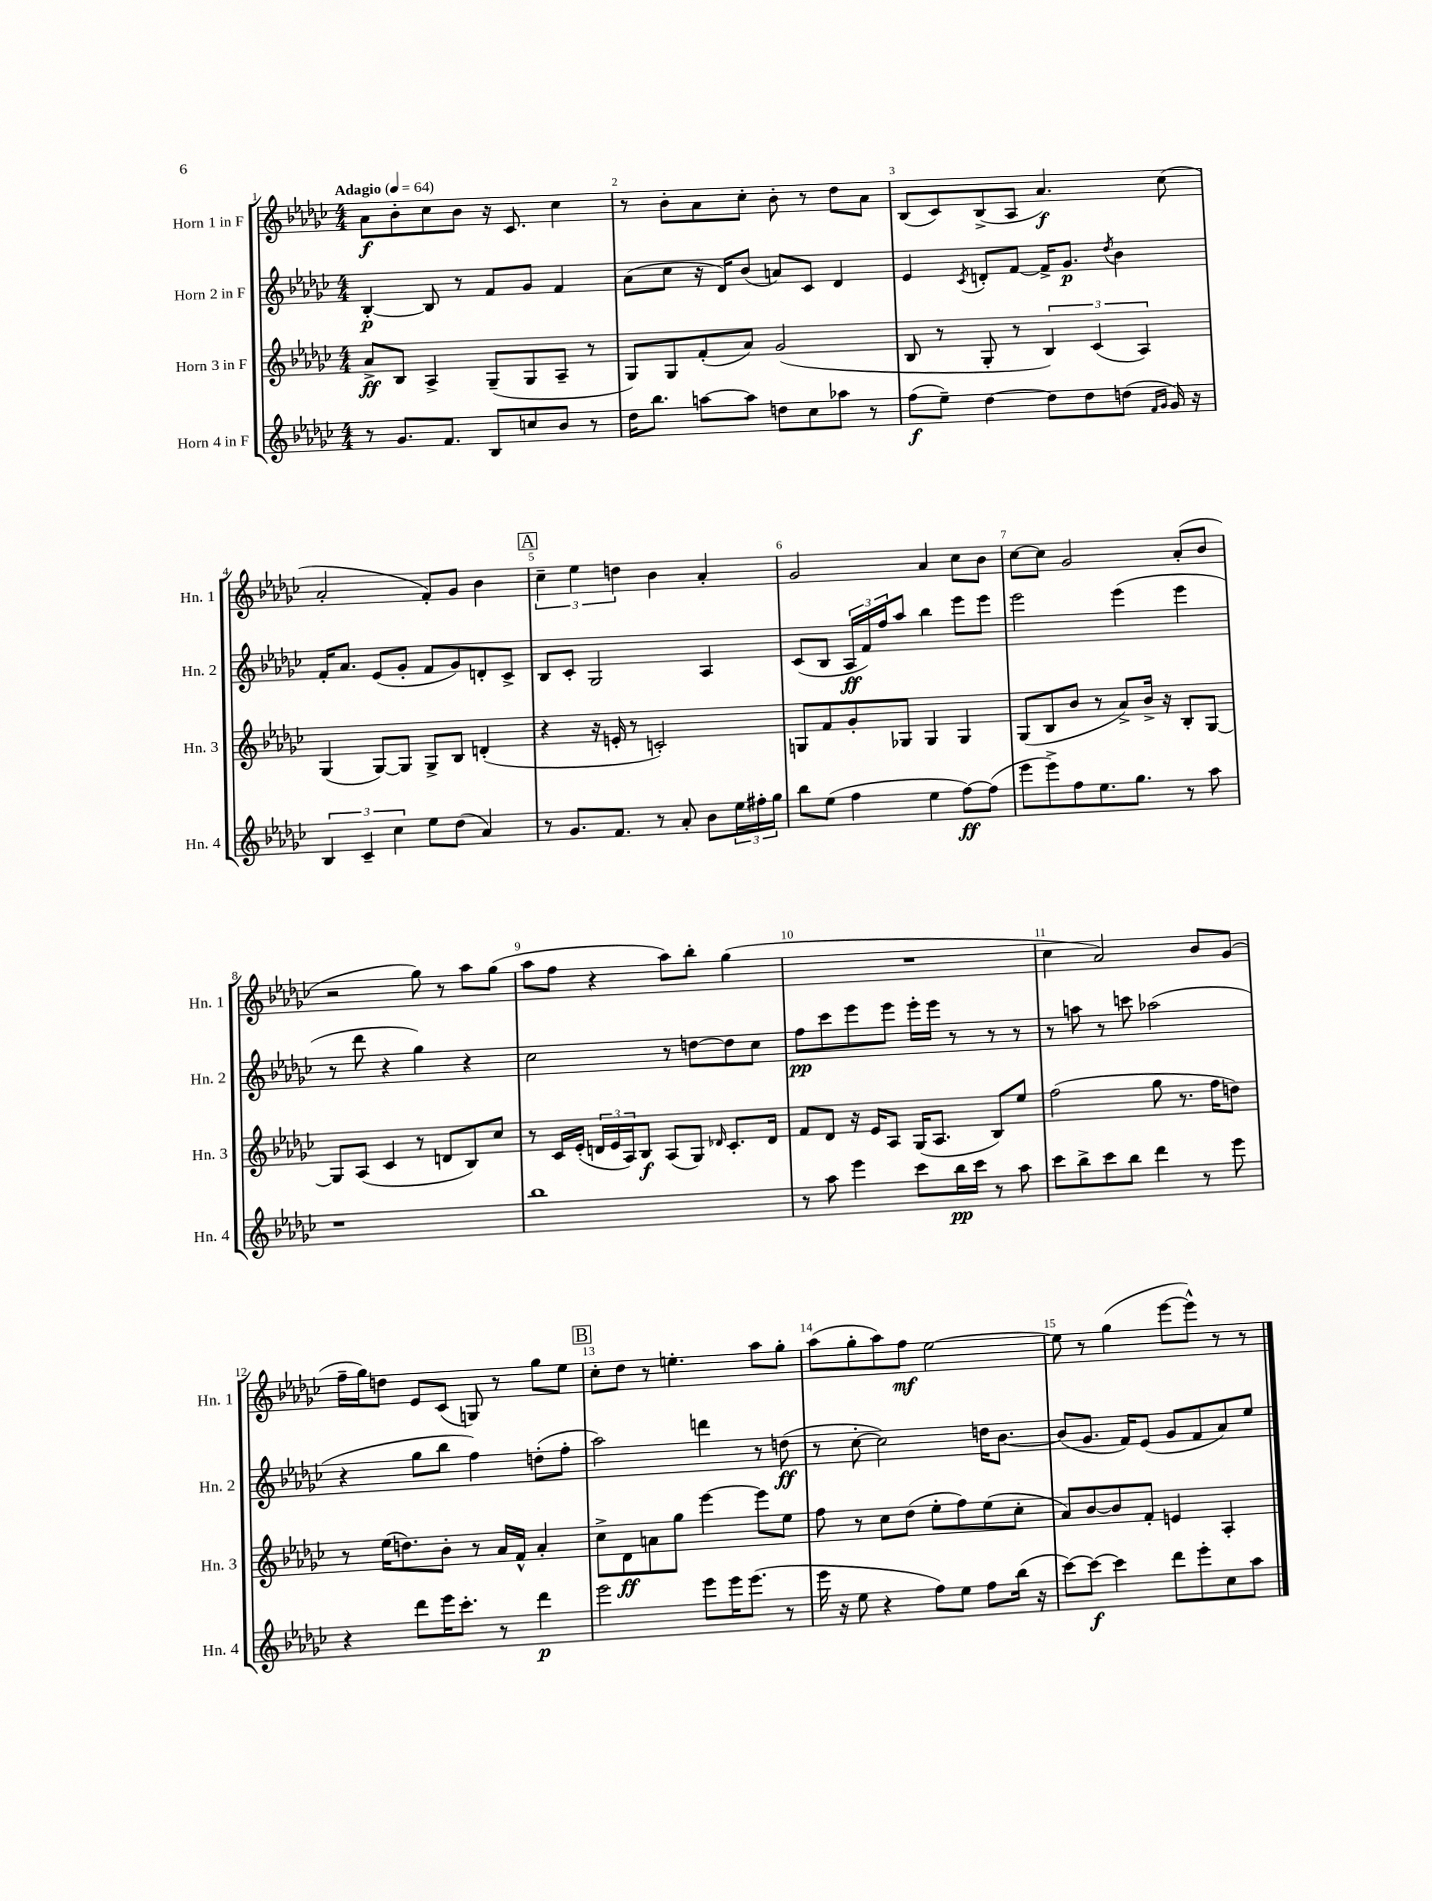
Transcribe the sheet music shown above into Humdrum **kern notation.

**kern	**kern	**kern	**kern
*staff4	*staff3	*staff2	*staff1
*clefG2	*clefG2	*clefG2	*clefG2
*k[b-e-a-d-g-c-]	*k[b-e-a-d-g-c-]	*k[b-e-a-d-g-c-]	*k[b-e-a-d-g-c-]
*M4/4	*M4/4	*M4/4	*M4/4
*MM64	*MM64	*MM64	*MM64
8r	8a-^	[4B-'	8a-
8.g-	8B-	.	8b-'
.	4A-^	8B-]	8cc-
8.f	.	.	.
.	.	8r	8b-
8B-	(8G-~	8f	16r
.	.	.	8.c-
8cc	8G-	8g-	.
8b-	8A-~	4f	4cc-
8r	8r	.	.
=	=	=	=
16dd-	8G-)	(8a-	8r
8.bb-	.	.	.
.	8G-	8cc-	8b-'
[8aa	(8f'	16r	8a-
.	.	16d-)	.
8aa]	8a-)	(8b-	8cc-'
8dd	(2g-	8a)	8b-'
8cc-	.	8c-	8r
8aa-	.	4d-	8dd-
8r	.	.	8a-
=	=	=	=
(8ff	8B-	4e-	(8B-
8ee-~)	8r	.	8c-)
.	.	8qc-	.
[4dd-	8G-'	8d'	(8B-^
.	8r	[8f	8A-
8dd-]	6B-)	16f^]	4.a-)
.	.	8.g-	.
8dd-	.	.	.
.	(6c-	.	.
.	.	8qdd-	.
(8dd	.	4b-	.
.	6A-)	.	.
16qqf	.	.	.
16qqg-	.	.	.
16g-)	.	.	(8cc-
16r	.	.	.
=	=	=	=
6B-	(4G-	16f'	2a-'
.	.	8.a-	.
6c-~	.	.	.
.	[8G-)	(8e-	.
6cc-	.	.	.
.	8G-]	8g-'	.
8ee-	8G-^	8f	8f')
(8dd-	8B-	8g-)	8g-
4a-)	(4d'	8d'	4b-
.	.	8c-^	.
=	=	=	=
8r	4r	8B-	6cc-~
8.g-	.	8c-'	.
.	.	.	6ee-
.	16r	2G-	.
8.f	16e'	.	.
.	.	.	6dd
.	8r	.	.
8r	2c')	.	4b-
8a-'	.	.	.
8b-	.	4A-	4a-'
24ee-	.	.	.
24ff#'	.	.	.
24gg-	.	.	.
=	=	=	=
8bb-	8G	(8c-	2g-
(8ee-	8f	8B-	.
4ff	8g-'	24A-	.
.	.	24f)	.
.	.	24ff	.
.	8G-	8aa-	.
4ee-	4G-	4bb-	4a-
[8ff)	4G-	8eee-	8cc-
(8ff]	.	8eee-	8b-
=	=	=	=
8eee-	(8G-	2eee-	[8cc-
8eee-^)	8B-	.	8cc-]
8ff	8b-	.	2g-
8.ee-	8r	.	.
.	8a-^)	(4eee-	.
8.gg-	.	.	.
.	16b-^	.	.
.	16r	.	.
8r	8B-'	4eee-	(8a-'
8aa-	[8G-	.	8b-
=	=	=	=
1r	8G-]	8r	2r
.	(8A-	8ddd-	.
.	4c-	4r	.
.	8r	4gg-)	8gg-)
.	8d	.	8r
.	8B-)	4r	8aa-
.	8cc-	.	(8gg-
=	=	=	=
1bb-	8r	2cc-	8aa-
.	16c-	.	8ff
.	(16e-'	.	.
.	24d	.	4r
.	24e-	.	.
.	24A-)	.	.
.	8B-	.	.
.	(8A-	8r	8aa-)
.	8G-)	[8dd	8bb-'
.	16qqd-	.	.
.	8.c-'	8dd]	(4gg-
.	.	8cc-	.
.	16d-	.	.
=	=	=	=
8r	8f	8ff	1r
8aa-	8d-	8ccc-	.
4eee-	16r	8eee-	.
.	16e-	.	.
.	8A-	8eee-	.
8ccc-	(16G-	16eee-'	.
.	8.A-	16eee-	.
16bb-	.	8r	.
16ccc-	.	.	.
8r	8B-)	8r	.
8aa-	8ee-	8r	.
=	=	=	=
8ccc-	(2ff	8r	4cc-
8bb-^	.	8aa	.
8ccc-	.	8r	2a-)
8bb-	.	8ccc	.
4ddd-	8gg-	(2aa-	.
.	8.r	.	.
8r	.	.	8b-
.	16ff	.	.
8eee-	8dd)	.	(8g-
=	=	=	=
4r	8r	4r	16ff~
.	.	.	16gg-)
.	(16ee-	.	8dd
.	8.dd)	.	.
8ddd-	.	8gg-	8e-
16eee-	8b-'	8bb-	(8c-
8.ccc-'	.	.	.
.	8r	4ff)	8G)
8r	16a-	.	8r
.	16f^^	.	.
4ddd-	4a-'	(8dd'	8gg-
.	.	8ff'	8ee-
=	=	=	=
2eee-	8cc-^	2aa-)	8cc-'
.	8d-	.	8dd-
.	8a	.	8r
.	8gg-	.	4.ee'
8eee-	[4eee-	4ddd	.
16eee-	.	.	.
(8.eee-	.	.	.
.	8eee-]	8r	8aa-
8r	8ee-	(8dd	8gg-'
=	=	=	=
16eee-	8ff	8r	(8aa-
16r	.	.	.
8ee-	8r	[8cc-'	8gg-'
4r	8cc-	2cc-])	8aa-)
.	(8dd-	.	8ff
8ff)	8ee-'	.	[2ee-
8ee-	8ff)	.	.
8ff	(8ee-	16dd	.
.	.	[8.b-	.
(16bb-	8cc-'	.	.
16r	.	.	.
=	=	=	=
[8ccc-)	8a-)	(8b-]	8ee-]
8ccc-_	[8b-	8.g-	8r
4ccc-]	8b-]	.	(4gg-
.	.	16f)	.
.	8f'	(8e-	.
8ddd-	4e	8g-	[8eee-
8eee-'	.	8f	8eee-^^])
8cc-	4A-'	8a-)	8r
8aa-	.	8ee-	8r
==	==	==	==
*-	*-	*-	*-
